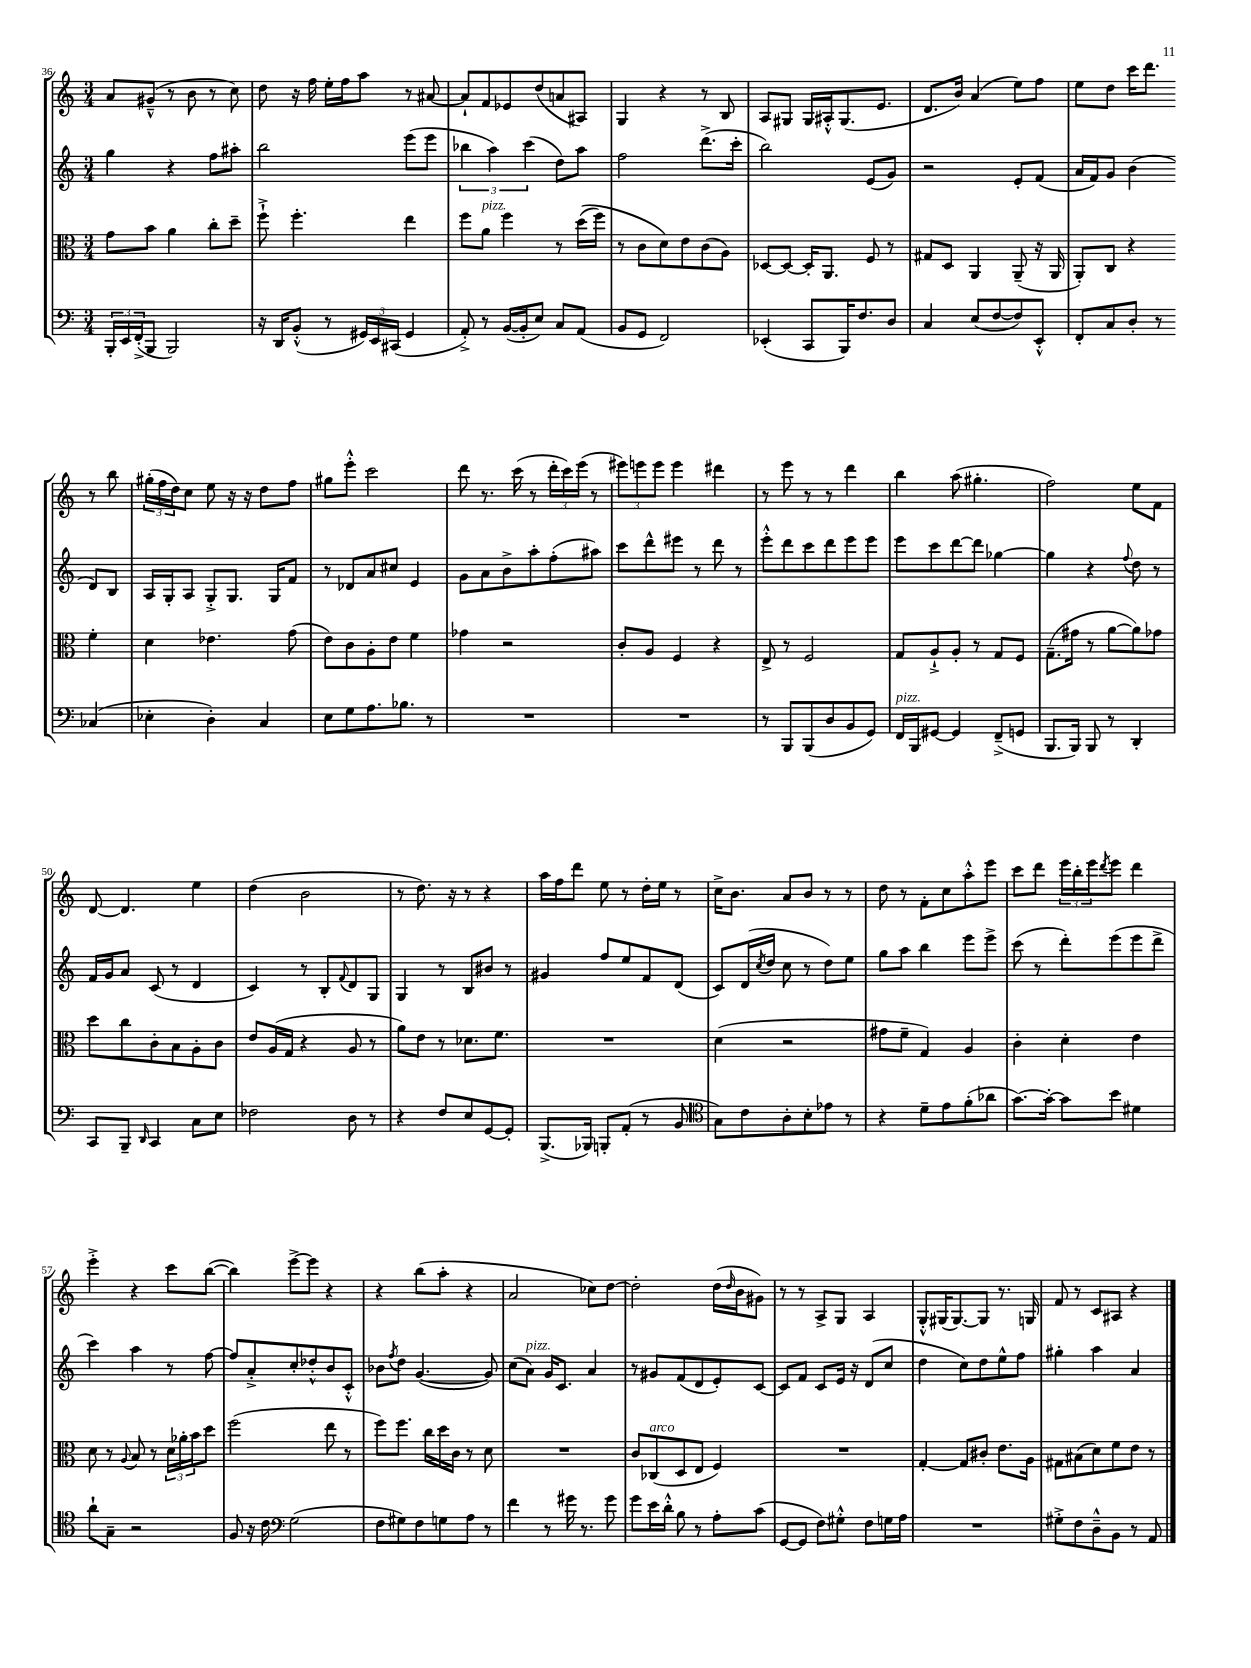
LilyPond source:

<<
\new StaffGroup <<
\new Staff = "s0" {
    \clef treble \key c \major \numericTimeSignature \time 3/4
    a'8 gis'8---^( r8 b'8 r8 c''8) |
    d''8 r16 f''16 e''16-. f''16 a''8 r8 ais'8~ |
    ais'8-! f'8 ees'8 d''8( a'8 ais8) |
    g4 r4 r8 b8 |
    a8 gis8 gis16 ais16-.-^ gis8.( e'8. |
    d'8. b'16) a'4( e''8) f''8 |
    e''8 d''8 c'''16 d'''8. r8 b''8 |
    \tuplet 3/2 { gis''16-.( f''16 d''16) } c''8 e''8 r16 r16 d''8 f''8 |
    gis''8 e'''8-.-^ c'''2 |
    d'''8 r8. c'''16( r8 \tuplet 3/2 { d'''16-. c'''16) e'''16( } r8 |
    \tuplet 3/2 { eis'''8) e'''8 e'''8 } e'''4 dis'''4 |
    r8 e'''8 r8 r8 d'''4 |
    b''4 a''8( gis''4.-. |
    f''2) e''8 f'8 |
    d'8~ d'4. e''4 |
    d''4( b'2 |
    r8 d''8.) r16 r8 r4 |
    a''16 f''16 d'''8 e''8 r8 d''16-. e''16 r8 |
    c''16-> b'8. a'8 b'8 r8 r8 |
    d''8 r8 f'8-. c''8 a''8-.-^ e'''8 |
    c'''8 d'''8 \tuplet 3/2 { e'''16 b''16-. e'''16 } \acciaccatura { d'''8 } e'''8 d'''4 |
    e'''4-.-> r4 c'''8 b''8~( |
    b''4) e'''8~-> e'''8 r4 |
    r4 b''8( a''8-. r4 |
    a'2 ces''8) d''8~ |
    d''2-. d''16( \grace { d''16 } b'16 gis'8) |
    r8 r8 a8-> g8 a4 |
    g8-.-^ gis16( gis8.~) gis8 r8. g16 |
    f'8 r8 c'8 ais8 r4 \bar "|." |
}
\new Staff = "s1" {
    \clef treble \key c \major \numericTimeSignature \time 3/4
    g''4 r4 f''8 ais''8-. |
    b''2 e'''8( e'''8 |
    \tuplet 3/2 { bes''4 a''4) c'''4( } d''8) a''8 |
    f''2 d'''8.->( c'''16-. |
    b''2) e'8( g'8) |
    r2 e'8-. f'8( |
    a'16 f'16) g'8 b'4( d'8) b8 |
    a16 g16-. a8 g8-.-> g8. g16 f'8 |
    r8 des'8 a'8 cis''8 e'4 |
    g'8 a'8 b'8-> a''8-. f''8-.( ais''8) |
    c'''8 d'''8-^ eis'''8 r8 d'''8 r8 |
    e'''8-.-^ d'''8 c'''8 d'''8 e'''8 e'''8 |
    e'''8 c'''8 d'''8~ d'''8 ges''4~ |
    ges''4 r4 \appoggiatura { f''8 } d''8 r8 |
    f'16 g'16 a'8 c'8( r8 d'4 |
    c'4) r8 b8-. \appoggiatura { f'8 } d'8 g8 |
    g4 r8 b8 bis'8 r8 |
    gis'4 f''8 e''8 f'8 d'8( |
    c'8) d'16( \acciaccatura { c''8 } d''16 c''8 r8 d''8) e''8 |
    g''8 a''8 b''4 e'''8 e'''8-> |
    c'''8( r8 d'''8-.) e'''8( e'''8 d'''8-> |
    c'''4) a''4 r8 f''8~ |
    f''8 a'8-.-> c''8-. des''8-.-^ b'8 c'8-.-^ |
    bes'8 \acciaccatura { f''8 } d''8 g'4.~( g'8) |
    c''8( a'8^\markup { \italic "pizz." }) g'16 c'8. a'4 |
    r8 gis'8 f'8( d'8 e'8-.) c'8~ |
    c'8 f'8 c'8 e'16 r16 d'8( c''8 |
    d''4 c''8) d''8 e''8-^ f''8 |
    gis''4-. a''4 a'4 \bar "|." |
}
\new Staff = "s2" {
    \clef alto \key c \major \numericTimeSignature \time 3/4
    g'8 b'8 a'4 c''8-. d''8-- |
    f''8-!-> f''4.-. e''4 |
    f''8 a'8^\markup { \italic "pizz." } f''4 r8 d''16(\( f''16) |
    r8 c'8 d'8\) e'8 c'8( a8) |
    des8~ des8~ des16-. a,8. f8 r8 |
    gis8 d8 a,4 a,8--( r16 a,16 |
    a,8-.) c8 r4 f'4-. |
    d'4 ees'4. g'8( |
    e'8) c'8 a8-. e'8 f'4 |
    ges'4 r2 |
    c'8-. a8 f4 r4 |
    e8-> r8 f2 |
    g8 a8-!-> a8-. r8 g8 f8 |
    g8.--( gis'16 r8 a'8~ a'8) ges'8 |
    d''8 c''8 c'8-. b8 a8-. c'8 |
    e'8 a16( g16 r4 a8 r8 |
    a'8) e'8 r8 des'8. f'8. |
    R2. |
    d'4( r2 |
    gis'8 f'8-- g4) a4 |
    c'4-. d'4-. e'4 |
    d'8 r8 \appoggiatura { a8 } b8 r8 \tuplet 3/2 { d'16 aes'16-. b'16 } d''8 |
    f''2( e''8 r8 |
    f''8) f''8. c''16 d''16 c'16 r8 d'8 |
    R2. |
    c'8 ces8^\markup { \italic "arco" }( d8 e8 f4) |
    R2. |
    g4~-. g8 cis'8-. e'8. a16 |
    gis8 bis8( d'8) f'8 e'8 r8 \bar "|." |
}
\new Staff = "s3" {
    \clef bass \key c \major \numericTimeSignature \time 3/4
    \tuplet 3/2 { b,,16-. e,16 f,16-.->( } b,,8 b,,2) |
    r16 d,16 b,8-.-^( r8 \tuplet 3/2 { gis,16) e,16 cis,16( } gis,4 |
    a,8-.->) r8 b,16~( b,16-. e8) c8 a,8( |
    b,8 g,8 f,2) |
    ees,4-.( c,8 b,,16) f8. d8 |
    c4 e8( f8~ f8) e,8-.-^ |
    f,8-. c8 d8-. r8 ces4( |
    ees4-. d4-.) c4 |
    e8 g8 a8. bes8. r8 |
    R2. |
    R2. |
    r8 b,,8 b,,8( d8 b,8 g,8) |
    f,16^\markup { \italic "pizz." } b,,16 gis,8~ gis,4 f,8--->( g,8 |
    b,,8. b,,16) b,,8 r8 d,4-. |
    c,8 b,,8-- \grace { d,16 } c,4 c8 e8 |
    fes2 d8 r8 |
    r4 f8 e8 g,8~ g,8-. |
    b,,8.->( bes,,16) b,,8-. a,8-.( r8 b,8 |
    \clef tenor g8) c'8 a8-. b8-. ees'8 r8 |
    r4 d'8-- e'8 f'8-.( aes'8 |
    g'8.~) g'16~-. g'8 b'8 dis'4 |
    a'8-! g8-- r2 |
    f8 r16 c'16 \clef bass g2( |
    f8 gis8) f8 g8 a8 r8 |
    f'4 r8 gis'16 r8. gis'8 |
    g'8 e'16 d'16-.-^ b8 r8 a8-. c'8( |
    g,8~ g,8 f8) gis8-.-^ f8 g16 a16 |
    R2. |
    gis8-.-> f8 d8---^ b,8 r8 a,8 \bar "|." |
}
>>
>>
\layout { \context { \Score currentBarNumber = #36 } }
